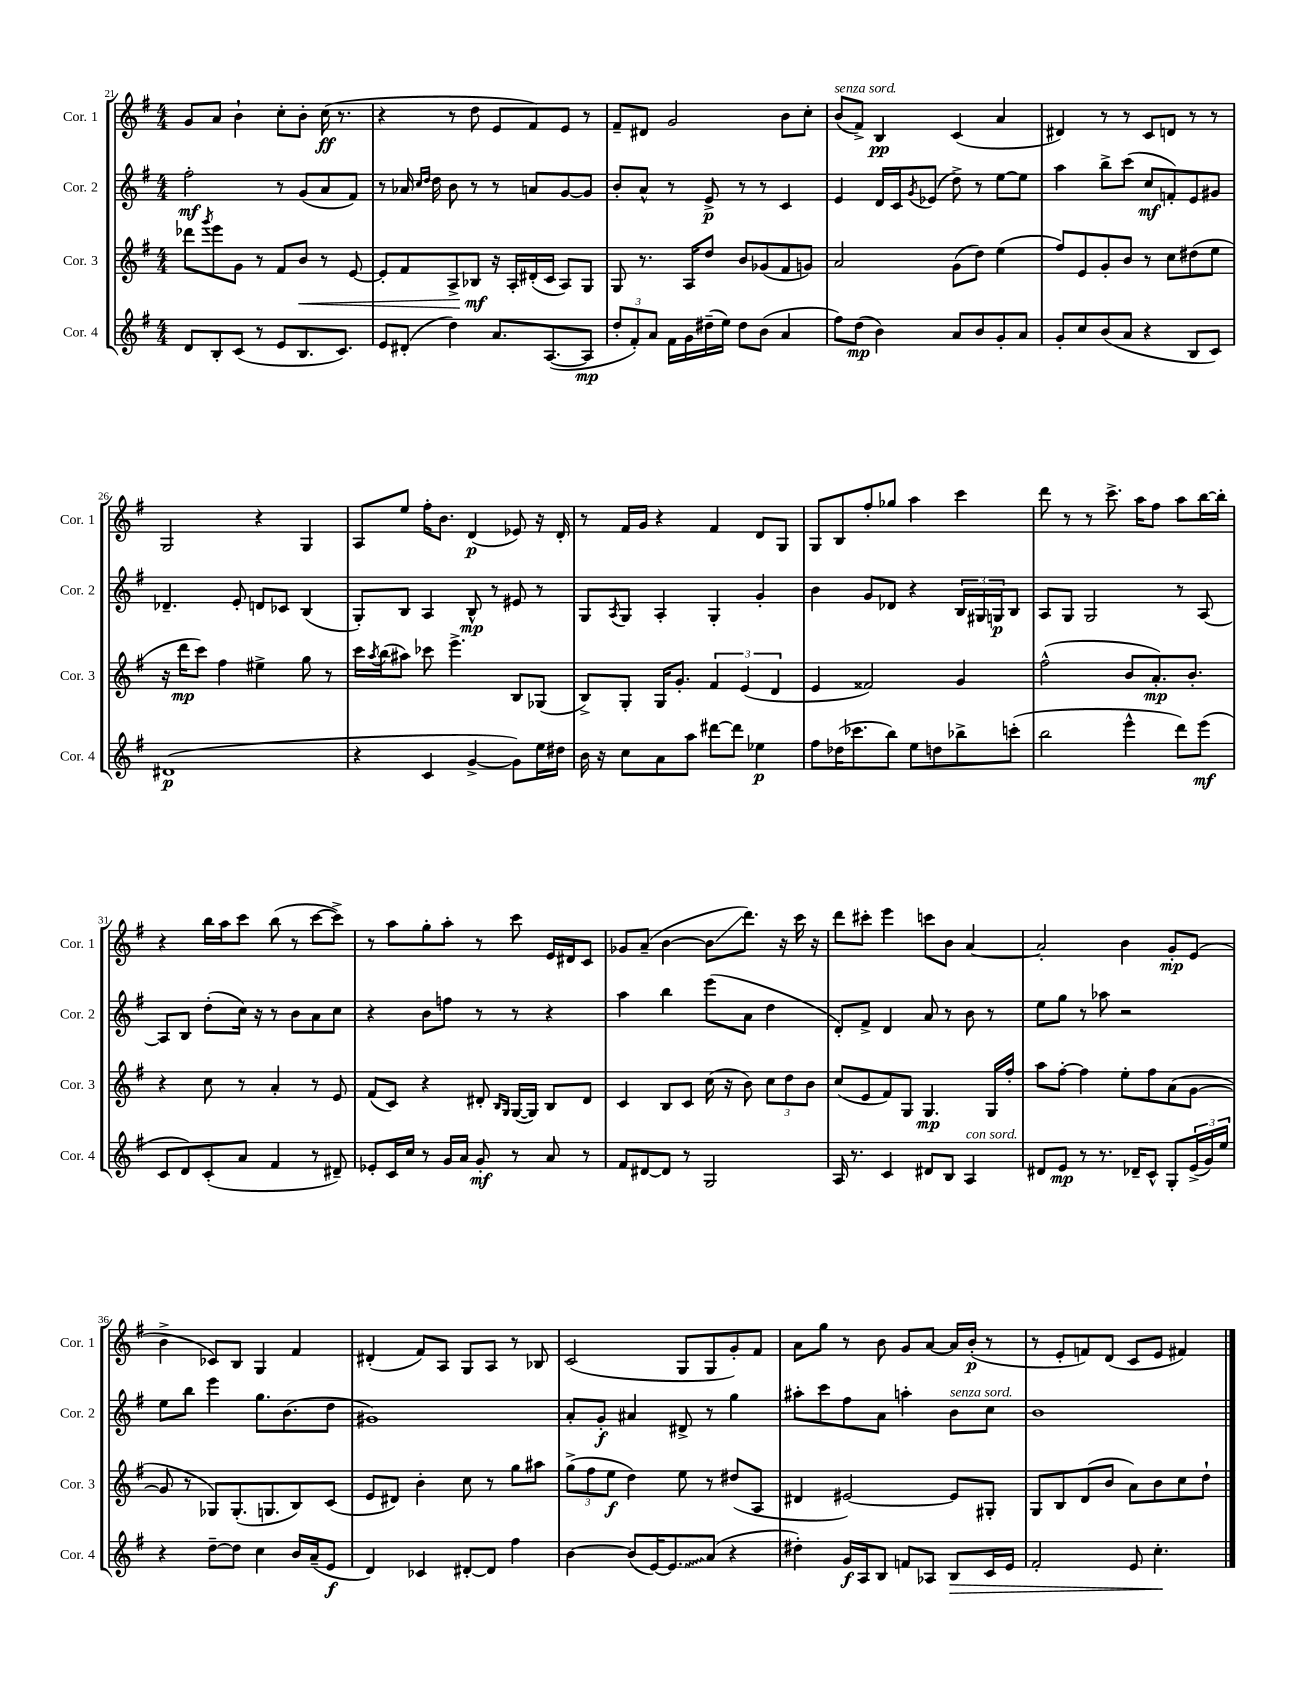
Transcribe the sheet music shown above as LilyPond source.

<<
\new StaffGroup <<
\new Staff = "s0" \with { instrumentName = "Cor. 1" shortInstrumentName = "Cor. 1" } {
    \clef treble \key g \major \numericTimeSignature \time 4/4
    g'8 a'8 b'4-! c''8-. b'8-. c''16\ff( r8. |
    r4 r8 d''8 e'8 fis'8) e'8 r8 |
    fis'8-- dis'8 g'2 b'8 c''8-. |
    b'8^\markup { \italic "senza sord." }( fis'8->) b4\pp c'4( a'4 |
    dis'4) r8 r8 c'8 d'8 r8 r8 |
    g2 r4 g4 |
    a8 e''8 fis''16-. b'8. d'4\p( ees'8) r16 d'16-. |
    r8 fis'16 g'16 r4 fis'4 d'8 g8 |
    g8 b8 fis''8-. ges''8 a''4 c'''4 |
    d'''8 r8 r8 c'''8.-> a''16 fis''8 a''8 b''16~ b''16-. |
    r4 b''16 a''16 c'''8 b''8( r8 c'''8~ c'''8->) |
    r8 a''8 g''8-. a''8-. r8 c'''8 e'16 dis'16 c'8 |
    ges'8 a'8--( b'4~ b'8\glissando d'''8.) r16 c'''16 r16 |
    d'''8 cis'''8-. e'''4 c'''8 b'8 a'4~ |
    a'2-. b'4 g'8-.\mp e'8( |
    b'4-> ces'8) b8 g4 fis'4 |
    dis'4-.( fis'8) a8 g8 a8 r8 bes8 |
    c'2( g8 g8 g'8-.) fis'8 |
    a'8 g''8 r8 b'8 g'8 a'8~ a'16 b'16-.\p( r8 |
    r8 e'8-. f'8) d'8( c'8 e'8 fis'4) \bar "|." |
}
\new Staff = "s1" \with { instrumentName = "Cor. 2" shortInstrumentName = "Cor. 2" } {
    \clef treble \key g \major \numericTimeSignature \time 4/4
    fis''2-.\mf r8 g'8( a'8 fis'8) |
    r8 aes'16 \grace { c''16 d''16 } d''16 b'8 r8 r8 a'8 g'8~ g'8 |
    b'8-. a'8-^ r8 e'8->\p r8 r8 c'4 |
    e'4 d'16 c'16 \acciaccatura { g'8 } ees'8( d''8->) r8 e''8~ e''8 |
    a''4 b''8-> c'''8( c''8\mf f'8-.) e'8 gis'8 |
    des'4.-- e'8-. d'8 ces'8 b4( |
    g8-.) b8 a4 b8-^\mp r8 eis'8 r8 |
    g8 \acciaccatura { a8 } g8 a4-. g4-. g'4-. |
    b'4 g'8 des'8 r4 \tuplet 3/2 { b16 gis16 g16\p } b8 |
    a8 g8 g2 r8 a8~ |
    a8 b8 d''8-.( c''16) r16 r8 b'8 a'8 c''8 |
    r4 b'8 f''8 r8 r8 r4 |
    a''4 b''4 e'''8( a'8 d''4 |
    d'8-.) fis'8-> d'4 a'8 r8 b'8 r8 |
    e''8 g''8 r8 aes''8 r2 |
    e''8 b''8 e'''4 g''8. b'8.( d''8 |
    gis'1) |
    a'8-. g'8-.\f ais'4 dis'8-> r8 g''4 |
    ais''8-. c'''8 fis''8 a'8 a''4-. b'8^\markup { \italic "senza sord." } c''8 |
    b'1 \bar "|." |
}
\new Staff = "s2" \with { instrumentName = "Cor. 3" shortInstrumentName = "Cor. 3" } {
    \clef treble \key g \major \numericTimeSignature \time 4/4
    des'''8 \acciaccatura { g'''8 } e'''8 g'8 r8 fis'8 b'8\< r8 e'8~ |
    e'8-. fis'8 a8-> bes8\mf\! r16 a16-. dis'16-.( c'16 a8) g8 |
    g8 r8. a16 d''8 b'8 ges'8( fis'8 g'8) |
    a'2 g'8( d''8) e''4( |
    fis''8) e'8 g'8-. b'8 r8 c''8 dis''8( e''8 |
    r16 d'''16\mp c'''8) fis''4 eis''4-> g''8 r8 |
    c'''16 \acciaccatura { a''8 } b''16( ais''8) ces'''8 e'''4.-> b8 ges8( |
    b8->) g8-. g16 g'8.-. \tuplet 3/2 { fis'4 e'4( d'4 } |
    e'4 fisis'2) g'4 |
    fis''2-^( b'8 a'8.-.\mp) b'8.-. |
    r4 c''8 r8 a'4-. r8 e'8 |
    fis'8( c'8) r4 dis'8-. \grace { b16 g16 } g16~( g16) b8 dis'8 |
    c'4 b8 c'8 c''16( r16 b'8) \tuplet 3/2 { c''8 d''8 b'8 } |
    c''8( e'8 fis'8) g8 g4.\mp g16 fis''16-. |
    a''8 fis''8~-. fis''4 e''8-. fis''8 a'8( g'8~ |
    g'8 r8 ges8) ges8.-.( g8. b8) c'8( |
    e'8 dis'8) b'4-. c''8 r8 g''8 ais''8 |
    \tuplet 3/2 { g''8->( fis''8 e''8\f } d''4) e''8 r8 dis''8( a8 |
    dis'4 eis'2~) eis'8 gis8-. |
    g8 b8 d'8( b'8 a'8) b'8 c''8 d''8-! \bar "|." |
}
\new Staff = "s3" \with { instrumentName = "Cor. 4" shortInstrumentName = "Cor. 4" } {
    \clef treble \key g \major \numericTimeSignature \time 4/4
    d'8 b8-. c'8( r8 e'8 b8. c'8.) |
    e'8 dis'8-.( d''4) a'8. a8.~( a8\mp |
    \tuplet 3/2 { d''8-. fis'8-.) a'8 } fis'16 g'16 dis''16--( e''16) dis''8 b'8( a'4 |
    fis''8) d''8\mp( b'4) a'8 b'8 g'8-. a'8 |
    g'8-. c''8 b'8( a'8 r4 b8 c'8) |
    dis'1\p( |
    r4 c'4 g'4~-> g'8) e''16 dis''16 |
    b'16 r16 c''8 a'8 a''8 dis'''8~ dis'''8 ees''4\p |
    fis''8 des''16( ces'''8. b''8) e''8 d''8 bes''8-> c'''8-.( |
    b''2 e'''4-^ d'''8) e'''8\mf( |
    c'8 d'8) c'8-.( a'8 fis'4 r8 dis'8--) |
    ees'8-. c'16 c''16 r8 g'16 a'16 g'8-.\mf r8 a'8 r8 |
    fis'8 dis'8~ dis'8 r8 g2 |
    a16 r8. c'4 dis'8 b8 a4^\markup { \italic "con sord." } |
    dis'8 e'8\mp r8 r8. des'16-- c'8-^ g8-. \tuplet 3/2 { e'16->( g'16) e''16 } |
    r4 d''8~-- d''8 c''4 b'16 a'16--( e'8\f |
    d'4) ces'4 dis'8~-. dis'8 fis''4 |
    b'4~ b'8( e'16~) \once \override Glissando.style = #'zigzag e'8.\glissando a'8( r4 |
    dis''4-.) g'16\f a16 b8 f'8 aes8 b8\> c'16 e'16 |
    fis'2-. e'8 c''4.-.\! \bar "|." |
}
>>
>>
\layout { \context { \Score currentBarNumber = #21 } }
